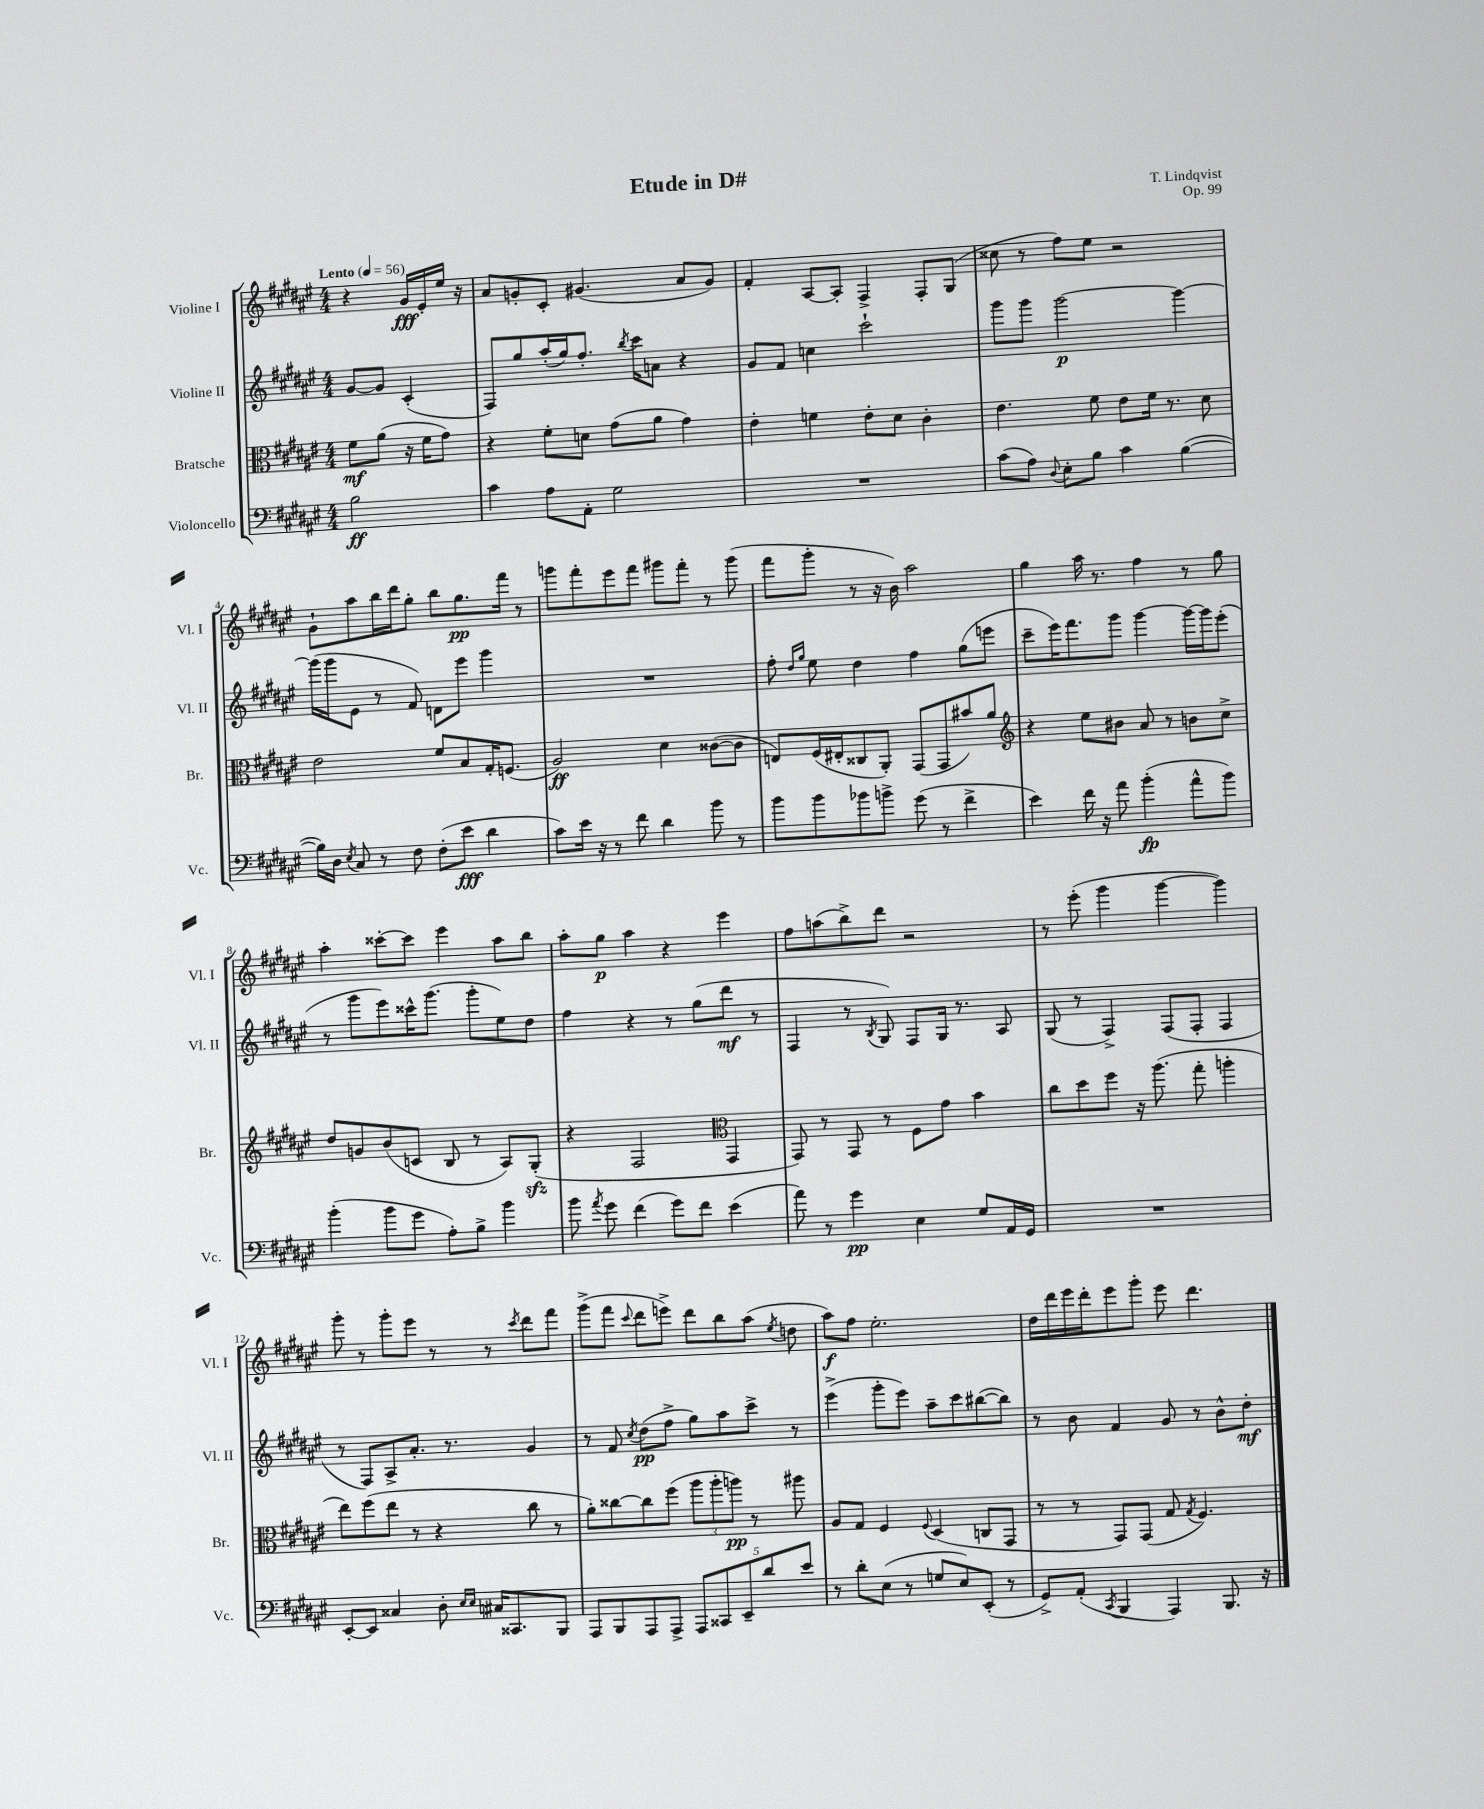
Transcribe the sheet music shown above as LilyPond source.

\header { title = "Etude in D#" composer = "T. Lindqvist" opus = "Op. 99" }
<<
\new StaffGroup <<
\new Staff = "s0" \with { instrumentName = "Violine I" shortInstrumentName = "Vl. I" } {
    \clef treble \key fis \major \numericTimeSignature \time 4/4 \partial 2 \tempo "Lento" 4 = 56
    \autoBeamOff r4 gis'16[\fff eis'16-. eis''16] r16 |
    ais'8[ g'8-. cis'8]-. gis'4.( ais'8[ gis'8]) |
    fis'4-. ais8[~ ais8]-. fis4-> fis8[-. gis8]( |
    cisis''8 r8 fis''8[) eis''8] r2 |
    gis'8[-! ais''8 b''16 dis'''16 gis''8]-. b''8[ gis''8.\pp fis'''16] r8 |
    g'''8[ fis'''8-. eis'''8 fis'''8] gis'''8[ fis'''8]-. r8 gis'''8( |
    fis'''8[ gis'''8]-. r8 r16 b'16) ais''2 |
    gis''4 ais''16 r8. fis''4 r8 gis''8 |
    ais''4-. cisis'''8[~-. cisis'''8] eis'''4 ais''8[ b''8] |
    ais''8[-. gis''8]\p ais''4 r4 eis'''4 |
    fis''8[ a''8( b''8->) dis'''8] r2 |
    r8 eis'''8-.( gis'''4 gis'''4~ gis'''4) |
    gis'''8-. r8 gis'''8[-. eis'''8] r8 r8 \acciaccatura { cis'''8 } dis'''8[ fis'''8] |
    gis'''8[->( fis'''8] \appoggiatura { cis'''8 } dis'''8[ e'''8]->) dis'''8[ b''8 ais''8]( \acciaccatura { eis''8 } d''8 |
    ais''8[\f) fis''8] eis''2.-. |
    dis''16[ dis'''16 eis'''16 dis'''16-. eis'''8 gis'''8]-. eis'''8 dis'''4. \bar "|." |
}
\new Staff = "s1" \with { instrumentName = "Violine II" shortInstrumentName = "Vl. II" } {
    \clef treble \key fis \major \numericTimeSignature \time 4/4 \partial 2
    \autoBeamOff gis'8[~ gis'8] cis'4-.( |
    fis8[) gis''8 ais''16-.( gis''16) fis''8.]-. \acciaccatura { b''8 } cis'''16[ a'8] r4 |
    gis'8[ fis'8] c''4 cis'''2-! |
    gis'''8[ gis'''8] gis'''2~\p gis'''4~ |
    gis'''16[( gis'''16 eis'8] r8 fis'8) d'8[ eis'''8] gis'''4 |
    R1 |
    fis''8-. \grace { dis''16[ gis''16] } eis''8 dis''4 fis''4 gis''8[( e'''8] |
    cis'''8[-- eis'''16) fis'''8. gis'''8] gis'''4~ gis'''16[~ gis'''16 eis'''8]-.( |
    r8 gis'''8[ eis'''8) cisis'''16-^ gis'''8.]( gis'''8[-. eis''8) dis''8] |
    fis''4 r4 r8 gis''8[( dis'''8]\mf r8 |
    fis4 r8 \acciaccatura { b8 } gis8) fis8[ gis16] r8. ais8 |
    gis8( r8 fis4->) fis8[( fis8]-. fis4 |
    r8 fis8[) ais8-> ais'8.]-. r8. gis'4 |
    r8 fis'8 \acciaccatura { cis''8 } dis''8[\pp( fis''8]-> gis''8[) ais''8 cis'''8]-> r8 |
    eis'''4->( gis'''8[-. eis'''8]) ais''8[-- cis'''8 bis''8~( bis''8]) |
    r8 b'8 fis'4 gis'8 r8 b'8[-^ dis''8]-.\mf \bar "|." |
}
\new Staff = "s2" \with { instrumentName = "Bratsche" shortInstrumentName = "Br." } {
    \clef alto \key fis \major \numericTimeSignature \time 4/4 \partial 2
    \autoBeamOff fis'8[\mf ais'8]( r16 fis'16[ gis'8]) |
    r4 fis'8[-. d'8] gis'8[( ais'8] gis'4) |
    eis'4-. f'4 eis'8[-. dis'8] cis'4-. |
    eis'4. fis'8 eis'8[ fis'16] r8. dis'8 |
    eis'2 fis'8[ b8 gis16-. f8.]( |
    ais2\ff) dis'4 cisis'8[~( cisis'8] |
    e8[) fis16( eis16-. cisis8 ais,8]-.) gis,8[( gis,8 bis'8) ais'8] |
    \clef treble r4 eis''8[ bis'8] ais'8 r8 b'8[ cis''8]-> |
    dis''8[ g'8 b'8( c'8] b8 r8 ais8[) gis8]-.\sfz( |
    r4 fis2 \clef alto gis,4 |
    gis,8) r8 gis,8 r8 fis8[ gis'8] b'4 |
    cis''8[ dis''8 fis''8] r16 ais''8.( gis''8-. a''4-. |
    eis''8[) fis''8( eis''8] r8 r4 cis''8 r8 |
    ais'8[-.) cisis''8~ cisis''8 fis''8]( \tuplet 3/2 { ais''8[ ais''8-. a''8]\pp) } r8 ais''8 |
    ais8[ gis8] fis4 \appoggiatura { fis8 } dis4( c8[ gis,8] |
    r8 r8 gis,8[) gis,8]( gis8 \acciaccatura { gis8 } fis4.) \bar "|." |
}
\new Staff = "s3" \with { instrumentName = "Violoncello" shortInstrumentName = "Vc." } {
    \clef bass \key fis \major \numericTimeSignature \time 4/4 \partial 2
    \autoBeamOff b2\ff |
    cis'4 ais8[ ais,8]-. gis2 |
    R1 |
    cis'8[( ais8]) \appoggiatura { dis8 } eis8[-. b8] cis'4 b4~( |
    b16[) dis16] \acciaccatura { eis8 } cis8 r8 fis8 fis8[-.( eis'8]\fff dis'4 |
    cis'8[) eis'16] r16 r8 fis'8 dis'4 b'8 r8 |
    b'8[ b'8 bes'8 b'8]-> gis'8( r8 fis'4-> |
    eis'4) fis'16 r16 ais'8 b'4-.\fp( ais'8[-^ b'8]) |
    b'4-.( b'8[ gis'8] ais8[-.) b8]-> b'4 |
    b'8 \acciaccatura { ais'8 } gis'8 fis'4( gis'8[) fis'8] eis'4( |
    ais'8) r8 gis'4\pp eis4 gis8[ ais,16 gis,16] |
    R1 |
    eis,8[~-. eis,8] cisis4 dis8-. \grace { eis16[ eis16] } cis16[ cisis,8. b,,8] |
    ais,,8[ b,,8 ais,,8 ais,,8]-> \tuplet 5/4 { ais,,8[ cisis,8 eis,8-- dis'8 eis'8] } |
    r8 dis'8[-. eis8]( r8 g8[ eis8) eis,8]-.( r8 |
    gis,8[->) ais,8]-.( \acciaccatura { cis,8 } b,,4 ais,,4) b,,8. r16 \bar "|." |
}
>>
>>
